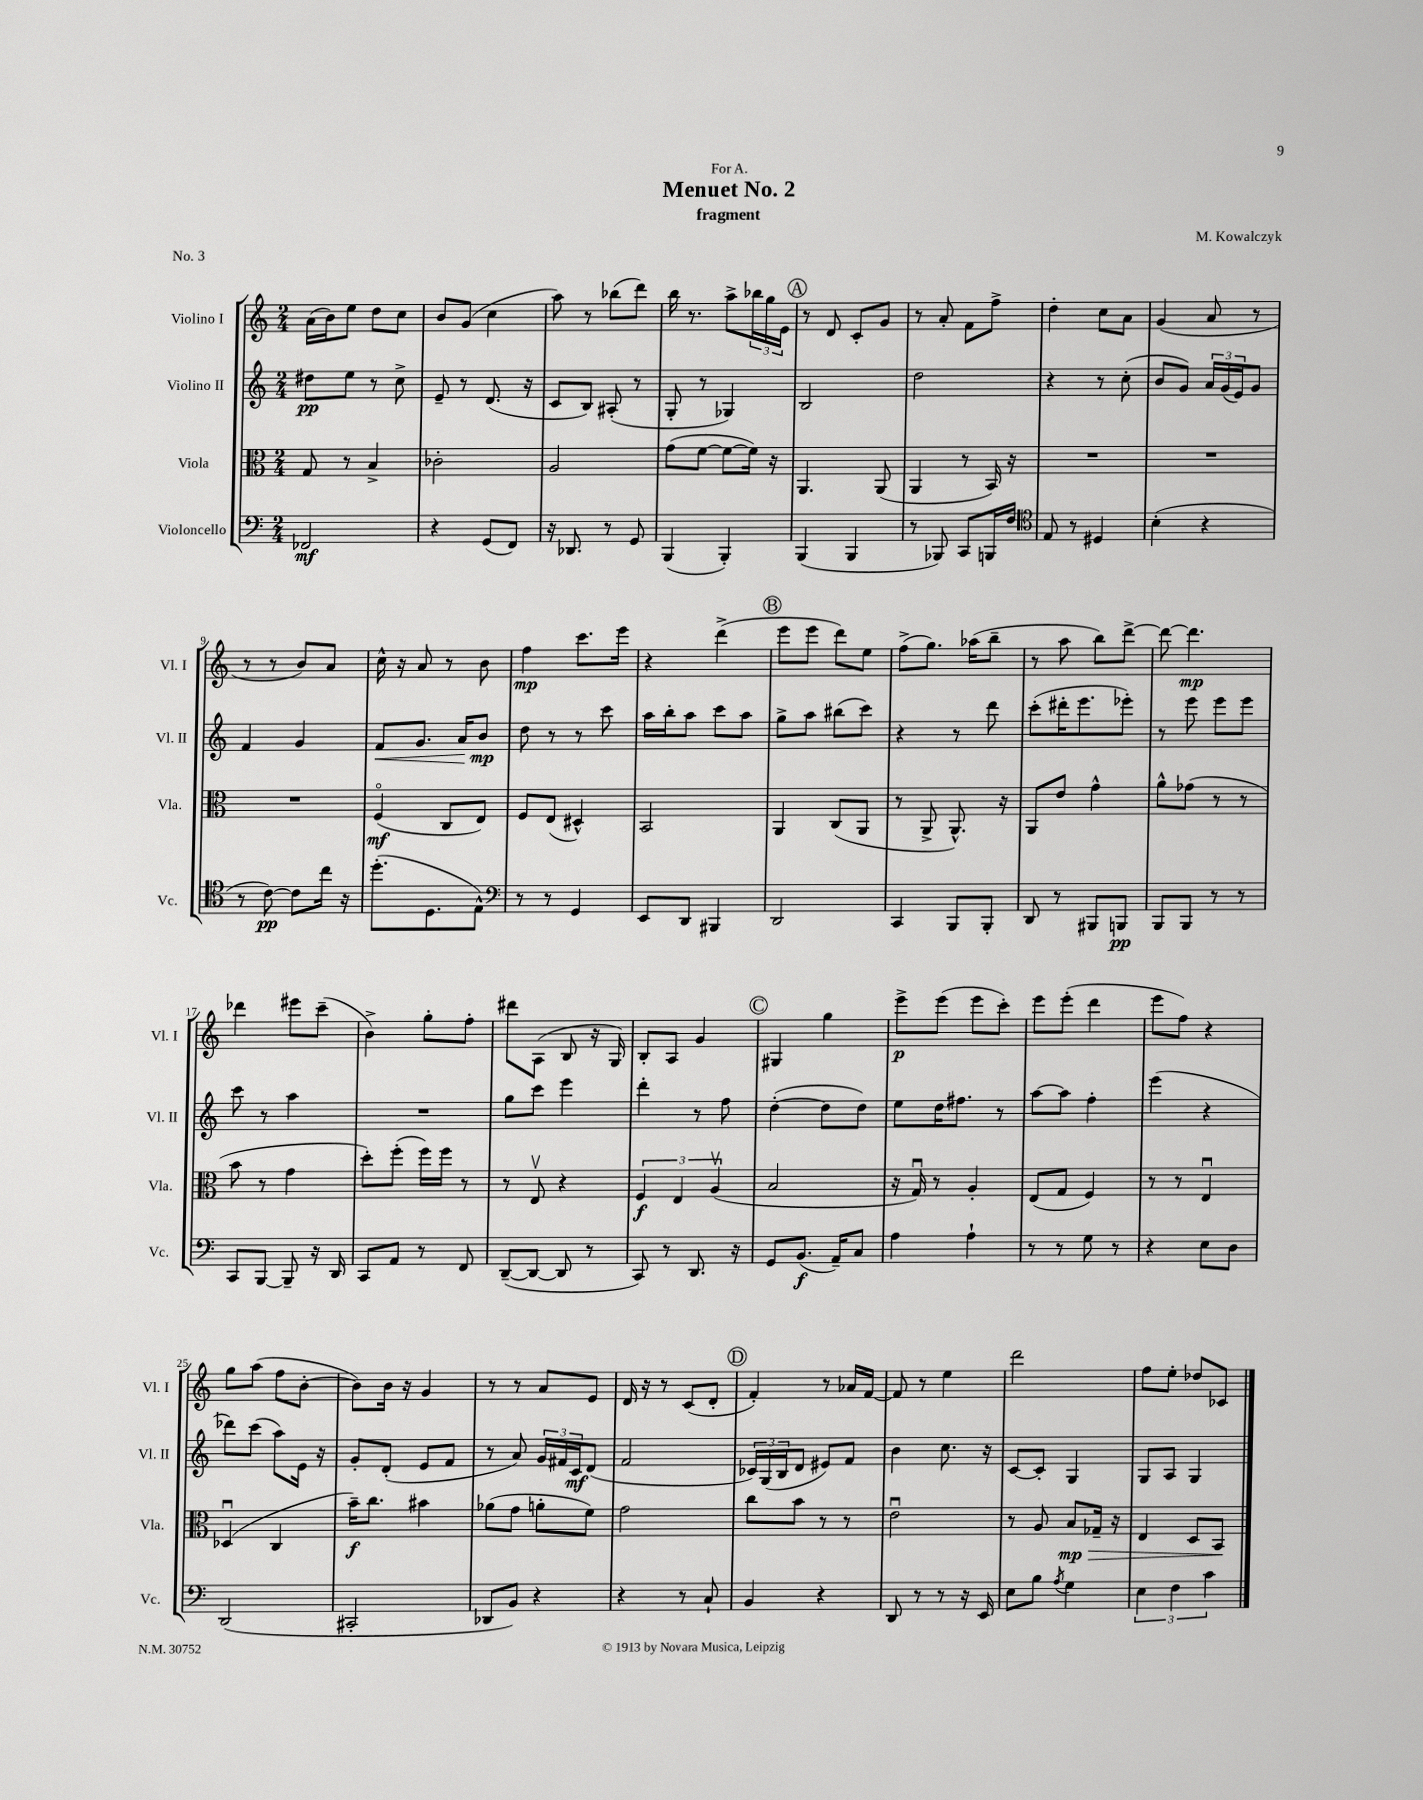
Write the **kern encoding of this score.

**kern	**kern	**kern	**kern
*staff4	*staff3	*staff2	*staff1
*clefF4	*clefC3	*clefG2	*clefG2
*k[]	*k[]	*k[]	*k[]
*M2/4	*M2/4	*M2/4	*M2/4
2FF-	8G	8dd#	(16a
.	.	.	16b)
.	8r	8ee	8ee
.	4B^	8r	8dd
.	.	8cc^	8cc
=	=	=	=
4r	2c-'	8e~	8b
.	.	8r	(8g
(8GG	.	(8.d	4cc
8FF)	.	.	.
.	.	16r	.
=	=	=	=
16r	2A	8c	8aa)
8.DD-	.	.	.
.	.	8B)	8r
8r	.	(8A#'	(8bb-
8GG	.	8r	8ddd)
=	=	=	=
(4BBB	(8g	8G'	16bb
.	.	.	8.r
.	[8f	8r	.
4BBB')	8f_	4G-)	8aa^
.	16f])	.	24bb-
.	.	.	24gg
.	16r	.	.
.	.	.	24e
=	=	=	=
(4BBB	4.AA	2B	8r
.	.	.	8d
4BBB	.	.	8c'
.	(8AA	.	8g
=	=	=	=
8r	4AA	2dd	8r
8BBB-)	.	.	8a'
8CC	8r	.	8f
16BBB	16BB)	.	8ff^
16F	16r	.	.
=	=	=	=
*clefC4	*	*	*
8E	2r	4r	4dd'
8r	.	.	.
4D#	.	8r	8cc
.	.	(8cc'	8a
=	=	=	=
(4B'	2r	8b	(4g
.	.	8g)	.
4r	.	24a	8a
.	.	(24g	.
.	.	24e)	.
.	.	8g	8r
=	=	=	=
8r	2r	4f	8r
[8c)	.	.	8r
8c]	.	4g	8b)
16cc	.	.	8a
16r	.	.	.
=	=	=	=
(8.dd'	(4Fo	8f	16cc^^
.	.	.	16r
.	.	8.g	8a
8.D	.	.	.
.	8C	.	8r
.	.	16a	.
8E^^)	8E)	8b	8b
=	=	=	=
*clefF4	*	*	*
8r	8F	8dd	4ff
8r	(8E	8r	.
4GG	4D#^^)	8r	8.ccc
.	.	8ccc	.
.	.	.	16eee
=	=	=	=
8EE	2BB	16aa	4r
.	.	16bb'	.
8DD	.	8aa	.
4BBB#	.	8ccc	(4ddd^
.	.	8aa	.
=	=	=	=
2DD	4AA	8gg^	8eee
.	.	8aa	8eee
.	(8C	(8bb#	8ddd)
.	8AA	8ccc)	8ee
=	=	=	=
4CC	8r	4r	(8ff^
.	8AA^	.	8.gg)
8BBB	8.AA^^)	8r	.
.	.	.	(16aa-
8BBB'	.	8ddd	8bb~
.	16r	.	.
=	=	=	=
8DD	8AA	(8ccc'	8r
8r	8e	16ddd#'	8aa
.	.	8.eee	.
8BBB#	4g^^	.	8bb)
8BBB	.	8eee-')	[8ddd^
=	=	=	=
8BBB	8a^^	8r	8ddd_
8BBB	(8g-	8eee	4.ddd]
8r	8r	8eee	.
8r	8r	8eee	.
=	=	=	=
8CC	8b	8ccc	4ddd-
[8BBB	8r	8r	.
8BBB~]	4g	4aa	8eee#
16r	.	.	(8ccc~
16DD	.	.	.
=	=	=	=
8CC	8dd')	2r	4b^)
8AA	(8ff'	.	.
8r	16ff)	.	8gg'
.	16ff	.	.
8FF	8r	.	8ff'
=	=	=	=
([8DD~	8r	8gg	8ddd#
8DD_	8Ev	8ccc	(8A
8DD]	4r	4eee	8B
8r	.	.	16r
.	.	.	16G)
=	=	=	=
8CC)	6F	4ddd'	8B'
8r	.	.	8A
.	6E	.	.
8.DD	.	8r	4g
.	(6Av	.	.
.	.	8ff	.
16r	.	.	.
=	=	=	=
8GG	2B	([4dd'	4G#
(8.BB	.	.	.
.	.	8dd]	4gg
16AA~)	.	.	.
8C	.	8dd)	.
=	=	=	=
4A	16r	8ee	8eee^
.	16Gu)	.	.
.	8r	16dd	(8eee
.	.	8.ff#	.
4A`	4A'	.	8eee
.	.	8r	8ccc')
=	=	=	=
8r	(8E	[8aa	8eee
8r	8G	8aa]	(8eee'
8G	4F)	4ff'	4ddd
8r	.	.	.
=	=	=	=
4r	8r	(4eee	8eee
.	8r	.	8ff)
8E	4Eu	4r	4r
8D	.	.	.
=	=	=	=
(2DD	(4D-u	8ddd-)	8gg
.	.	(8ccc	(8aa
.	4C	8aa)	8ff
.	.	16e	[8b'
.	.	16r	.
=	=	=	=
2CC#'	16b~)	8g'	8b])
.	8.cc	.	.
.	.	(8d'	16b
.	.	.	16r
.	4b#	8e	4g
.	.	8f	.
=	=	=	=
8DD-	(8a-	8r	8r
8BB)	8g	8a)	8r
4r	8a'	24g	8a
.	.	24f#	.
.	.	24c	.
.	8f)	(8d	8e
=	=	=	=
4r	2g	2f	16d
.	.	.	16r
.	.	.	8r
8r	.	.	(8c
8C`	.	.	8d'
=	=	=	=
4BB	8cc	24c-)	4f')
.	.	(24G	.
.	.	24B	.
.	8b	8d	.
4r	8r	8e#)	8r
.	8r	8f	16a-
.	.	.	[16f
=	=	=	=
8DD	2eu	4b	8f]
8r	.	.	8r
8r	.	8.cc	4ee
16r	.	.	.
16EE	.	16r	.
=	=	=	=
8E	8r	[8c	2ddd
8B	8A	8c']	.
8qA	.	.	.
4G	8B	4G	.
.	16G-~	.	.
.	16r	.	.
=	=	=	=
6E	4E	8G	8ff
.	.	8A	8ee'
6F	.	.	.
.	8D	4G	8dd-
6c	.	.	.
.	8BB	.	8c-
==	==	==	==
*-	*-	*-	*-
